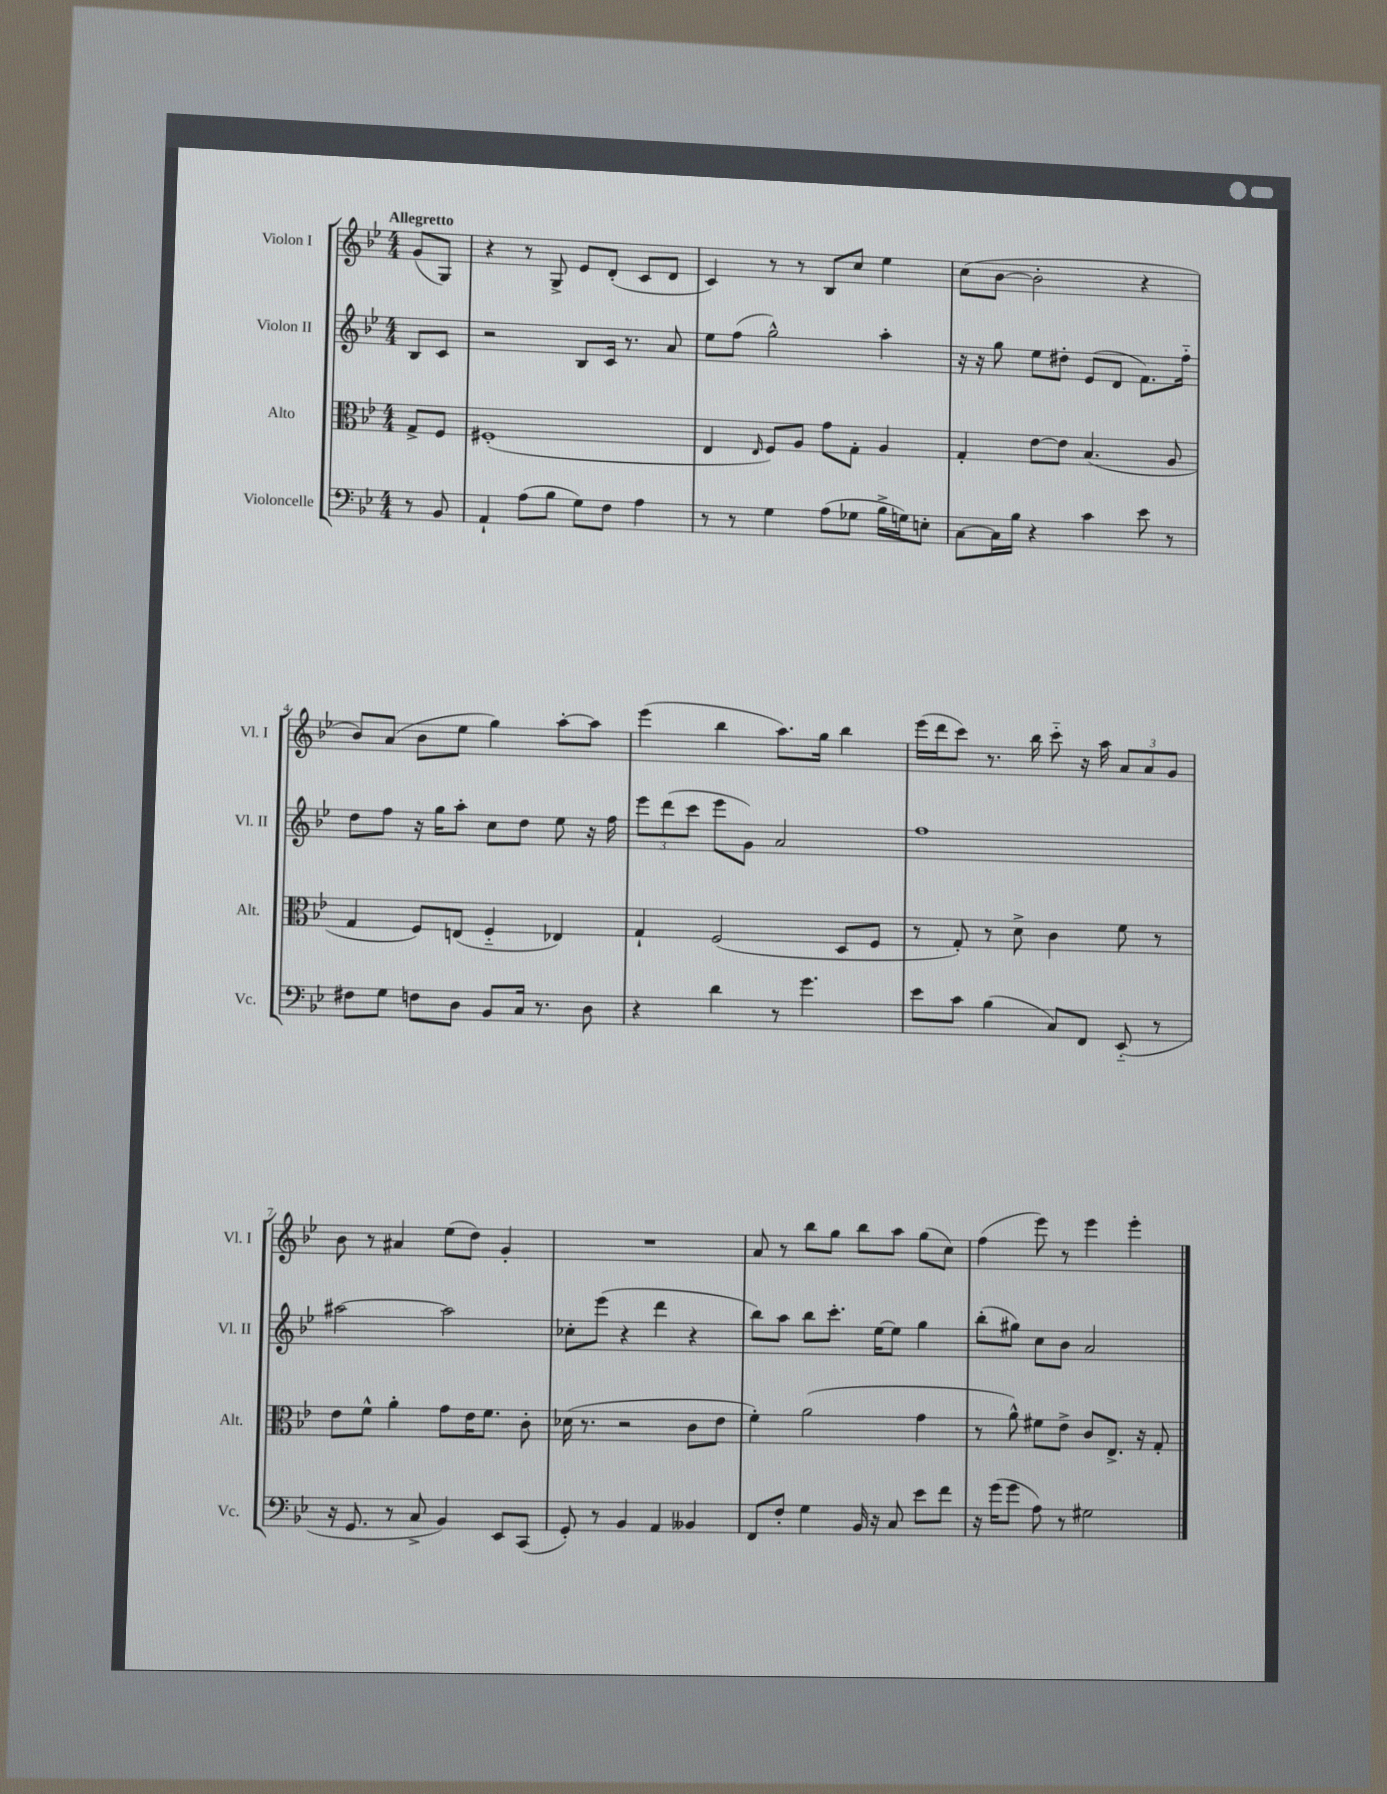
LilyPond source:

<<
\new StaffGroup <<
\new Staff = "s0" \with { instrumentName = "Violon I" shortInstrumentName = "Vl. I" } {
    \clef treble \key bes \major \numericTimeSignature \time 4/4 \partial 4 \tempo "Allegretto"
    \autoBeamOff g'8[( g8]) |
    r4 r8 g8-> ees'8[ d'8]-.( c'8[ d'8] |
    c'4) r8 r8 bes8[ c''8] ees''4 |
    c''8[( bes'8]~ bes'2-. r4 |
    bes'8[) a'8]( bes'8[ ees''8] g''4) a''8[~-. a''8] |
    ees'''4( bes''4 a''8.[) g''16] bes''4 |
    ees'''16[( d'''16 c'''8]) r8. bes''16 c'''8-_ r16 a''16 \tuplet 3/2 { a'8[ a'8 g'8] } |
    bes'8 r8 ais'4 ees''8[( d''8]) g'4-. |
    R1 |
    a'8 r8 bes''8[ g''8] bes''8[ a''8] g''8[( c''8]) |
    f''4( ees'''8) r8 ees'''4 ees'''4-. \bar "|." |
}
\new Staff = "s1" \with { instrumentName = "Violon II" shortInstrumentName = "Vl. II" } {
    \clef treble \key bes \major \numericTimeSignature \time 4/4 \partial 4
    \autoBeamOff bes8[ c'8] |
    r2 bes8[ c'16] r8. a'8 |
    ees''8[ f''8]( g''2-^) a''4-. |
    r16 r16 g''8 ees''8[ dis''8]-. ees'8[( d'8] f'8.[) f''16]-_ |
    d''8[ f''8] r16 g''16[ a''8]-. c''8[ d''8] ees''8 r16 f''16 |
    \tuplet 3/2 { ees'''8[ d'''8( c'''8] } ees'''8[ g'8]) a'2 |
    f''1 |
    ais''2~ ais''2 |
    ces''8[-. ees'''8]( r4 d'''4 r4 |
    bes''8[) a''8] bes''8[ c'''8.]-. ees''16[~ ees''8] g''4 |
    bes''8[-.( gis''8]) c''8[ bes'8] a'2 \bar "|." |
}
\new Staff = "s2" \with { instrumentName = "Alto" shortInstrumentName = "Alt." } {
    \clef alto \key bes \major \numericTimeSignature \time 4/4 \partial 4
    \autoBeamOff g8[-> f8] |
    fis1-.( |
    ees4 \grace { ees16 } f8[) a8] g'8[ g8]-. a4 |
    g4-. ees'8[~ ees'8] bes4.( a8 |
    g4 f8[) e8]( f4-_ ees4) |
    g4-! f2( d8[ f8] |
    r8 g8-.) r8 d'8-> c'4 f'8 r8 |
    ees'8[ f'8]-^ a'4-. g'8[ ees'16 f'8.] c'8-. |
    des'16( r8. r2 c'8[ ees'8] |
    f'4-.) a'2( g'4 |
    r8 a'8-^) fis'8[ ees'8]-> c'8[ ees8.]-> r16 g8-. \bar "|." |
}
\new Staff = "s3" \with { instrumentName = "Violoncelle" shortInstrumentName = "Vc." } {
    \clef bass \key bes \major \numericTimeSignature \time 4/4 \partial 4
    \autoBeamOff r8 bes,8 |
    a,4-! a8[( bes8] g8[) f8] a4 |
    r8 r8 g4 a8[( ges8] bes16[-> g16) e8]-. |
    c8[~ c16 bes16] r4 c'4 ees'8 r8 |
    fis8[ g8] f8[ d8] bes,8[ c16] r8. d8 |
    r4 d'4 r8 g'4. |
    ees'8[ c'8] bes4( c8[) f,8] ees,8-_( r8 |
    r16 g,8. r8 c8-> bes,4) ees,8[ c,8]( |
    g,8-.) r8 bes,4 a,4 beses,4 |
    f,8[ f8]-. g4 bes,16 r16 c8 ees'8[ f'8] |
    r16 g'16[( g'8] a8) r8 gis2 \bar "|." |
}
>>
>>
